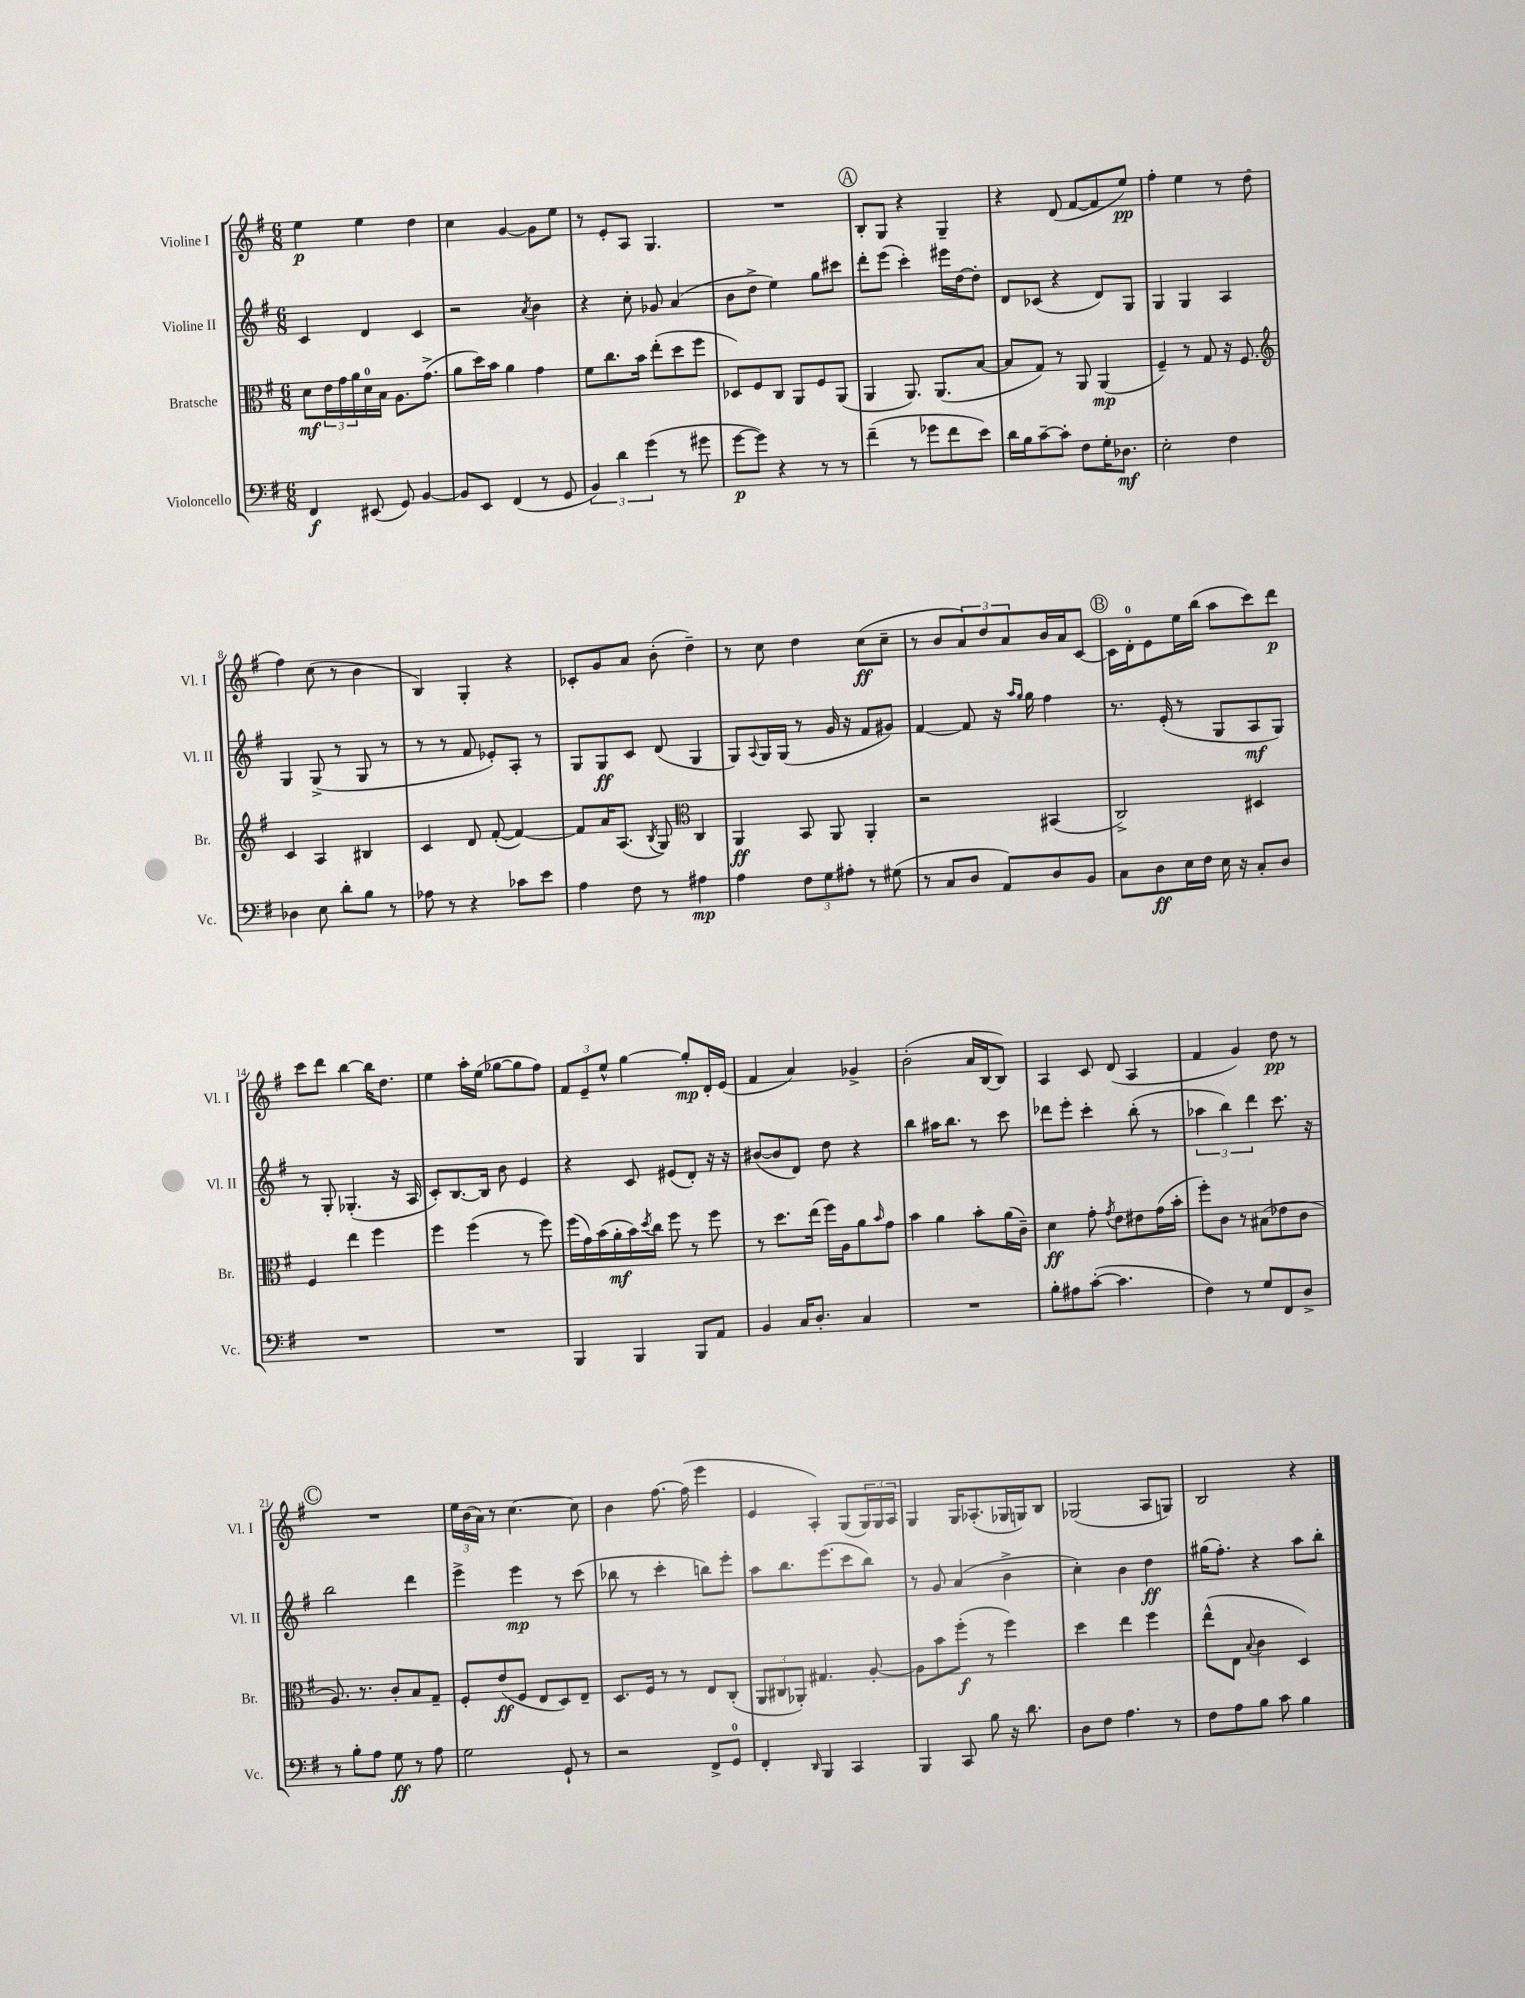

**kern	**kern	**kern	**kern
*staff4	*staff3	*staff2	*staff1
*clefF4	*clefC3	*clefG2	*clefG2
*k[f#]	*k[f#]	*k[f#]	*k[f#]
*M6/8	*M6/8	*M6/8	*M6/8
4FF#	8d	4c	4ee
.	24e	.	.
.	24g	.	.
.	24a	.	.
(8EE#	16d	4d	4ee
.	16B	.	.
8GG)	8.A	.	.
[4BB	.	4c	4dd
.	(8.g^	.	.
=	=	=	=
8BB]	8a	2r	4cc
8EE	16dd)	.	.
.	16b	.	.
(4FF#	4a	.	[4g
.	.	8qa	.
8r	4g	4b	8g]
8GG	.	.	8ee
=	=	=	=
6BB)	8f#	4r	8r
.	8.cc	.	8e'
6d	.	.	.
.	.	8cc'	8A
.	16b	.	.
(6g	.	.	.
.	(8ee'	8g-	4.G
8r	8dd	(4a	.
8g#	8ff#	.	.
=	=	=	=
[8g	8D-)	8b	2.r
8g])	8F#	8dd^	.
4r	8C	4ee)	.
.	8AA	.	.
8r	8F#	8gg	.
8r	(8AA	8ccc#	.
=	=	=	=
(4f#~	4AA	8ddd'	8B'
.	.	(8eee	8G
8r	8.AA)	4ccc')	4r
8g-	.	.	.
.	(8.AA	.	.
8f#	.	16eee#	4G~
.	.	[16dd	.
8e)	[8B	8dd']	.
=	=	=	=
16d	8B]	8d	4r
16B	.	.	.
[8c~	8G)	(8c-	.
8c']	8r	4r	(8d
8F#	8AA	.	[8f#
16G'	(4AA	8d)	8f#]
8.D-	.	.	.
.	.	8G	8ee)
=	=	=	=
2E'	4F#~)	4G	4ff#'
.	8r	4G	4ee
.	8G	.	.
4F#	16r	4A	8r
.	8.F#	.	.
.	.	.	(8dd
=	=	=	=
*	*clefG2	*	*
4D-	4c	4G	4ff#)
8E	4A	(8G^	(8cc
8d'	.	8r	8r
8B	4B#	8G	4b
8r	.	8r	.
=	=	=	=
8A-	4c	8r	4B)
8r	.	8r	.
4r	8d	8f#	4G'
.	([8f#'	8e-')	.
8c-	4f#_)	8A'	4r
8e	.	8r	.
=	=	=	=
4A	8f#]	8G	8c-'
.	16a	8G	8g
.	(8.A	.	.
8F#	.	8c	8a
.	8qB	.	.
8r	8G)	(8d	(8b'
*	*clefC3	*	*
4A#	4C	4G	4dd~)
=	=	=	=
4A	4AA	8G)	8r
.	.	8qqA	.
.	.	16G	8cc
.	.	(16G	.
12F#	8BB	8r	4dd
12G	.	.	.
.	8AA	16g	.
12A#'	.	.	.
.	.	16r	.
8r	4AA'	8f#	(8cc
(8G#	.	8g#)	8cc~
=	=	=	=
8r	2r	[4f#	8r
8C	.	.	8b
8D	.	8f#]	12a)
.	.	.	12dd
8AA)	.	16r	.
.	.	.	12a
.	.	16qqaa	.
.	.	16qqgg	.
.	.	16gg	.
8D	(4BB#	4ff#	16b
.	.	.	16a
8BB	.	.	[8c
=	=	=	=
8C	2C^)	8.r	16c]
.	.	.	16d'
8D	.	.	8e
.	.	(16e'	.
16E	.	8r	16ee
16F#	.	.	(16bb
16E	.	8G	8aa
16r	.	.	.
8C'	4D#	8A	8ccc)
8D	.	8G)	8ddd
=	=	=	=
2.r	4F#	8r	8ccc
.	.	8G'	8ddd
.	4ee	(4.G-'	[4bb
.	4ff#	.	16bb]
.	.	.	8.dd
.	.	16r	.
.	.	16A	.
=	=	=	=
2.r	4ff#	8c')	4ee
.	.	[8.B	.
.	(4ff#	.	16aa'
.	.	16B]	(16ee
.	.	8b	[8gg-
.	8r	4e	8gg-]
.	8ff#)	.	8ff#)
=	=	=	=
4BBB	(16ff#	4r	12f#
.	16g)	.	.
.	.	.	12e~
.	(16b	.	.
.	.	.	12ee^^
.	16a'	.	.
4BBB	16b)	8c	[4gg
.	8qdd	.	.
.	16cc	.	.
.	8ff#	(8e#	.
8BBB	8r	8d')	8gg']
8AA	8ff#	16r	16d'
.	.	16r	(16e
=	=	=	=
4BB	8r	([8b#	4f#
.	8.dd	8b#]	.
16C	.	8d)	4a)
8.D'	(16ee	.	.
.	16ff#)	8dd	.
.	16A	.	.
4C	8a	4r	4g-^
.	16qqb	.	.
.	8g	.	.
=	=	=	=
2.r	4b	4bb	(2b'
.	4a	16aa#	.
.	.	8.bb	.
.	8b'	8r	16a
.	.	.	[16B
.	(16a	8ccc	8B])
.	16c~)	.	.
=	=	=	=
8B'	4d	8ddd-	4A
8A#	.	8eee'	.
([8c'	8g'	4ccc'	8c
.	8qg	.	.
4.c]	8e	.	(8d
.	8e#	(8bb'	4A
.	(16g	8r	.
.	16b'	.	.
=	=	=	=
4F#)	8ff#')	6aa-	4f#
.	8c	.	.
.	.	6bb)	.
8r	8r	.	4g)
.	.	6ddd	.
8G	(8B#	.	.
8FF#	8e-	8.ccc	8dd
8D^	8c	.	8r
.	.	16r	.
=	=	=	=
8r	8.A)	2bb	2.r
8B'	.	.	.
.	8.r	.	.
8A	.	.	.
8G	8c'	.	.
8r	8B	4ddd	.
8A	8G~	.	.
=	=	=	=
2G	8F#'	4eee^	24ee
.	.	.	(24b
.	.	.	24a)
.	(8e	.	8r
.	8F#	4eee	[4.cc
.	8E	.	.
8GG`	8D)	8r	.
8r	8E~	(8ccc	8cc]
=	=	=	=
2r	8.D	8bb-	4b
.	.	8r	.
.	16F#	.	.
.	8r	4ccc'	[8.ff#
.	8r	.	.
.	.	.	(16ff#]
8FF#^	8E	8bb)	4eee
8GG	(8C'	8eee'	.
=	=	=	=
4FF#'	12AA	8aa	4e
.	12C#	.	.
.	.	8.bb	.
.	12AA-')	.	.
16qqDD	.	.	.
4BBB	4.G#	.	4A')
.	.	(8.eee	.
4CC	.	8ccc	(8G
.	[8A'	8bb)	24G)
.	.	.	24G
.	.	.	24A
=	=	=	=
4BBB	8A]	8r	4G
.	8b	8g	.
8CC	(8ff#'	(4a	16G
.	.	.	(8.A-'
8B	8r	.	.
16r	4ff#)	4b^	16G-
8.d	.	.	16G)
.	.	.	8B
=	=	=	=
8D	4dd	4cc')	(2G-
8F#	.	.	.
4.A	4ee	4b	.
.	4ff#	4dd	8A
8r	.	.	8G)
=	=	=	=
8F#	(8ee^^	(16gg#	2B
.	.	8.ff#')	.
8A	8E	.	.
.	8qqB	.	.
8B	4c	4r	.
8c	.	.	.
4B	4D)	8aa	4r
.	.	8bb'	.
==	==	==	==
*-	*-	*-	*-
